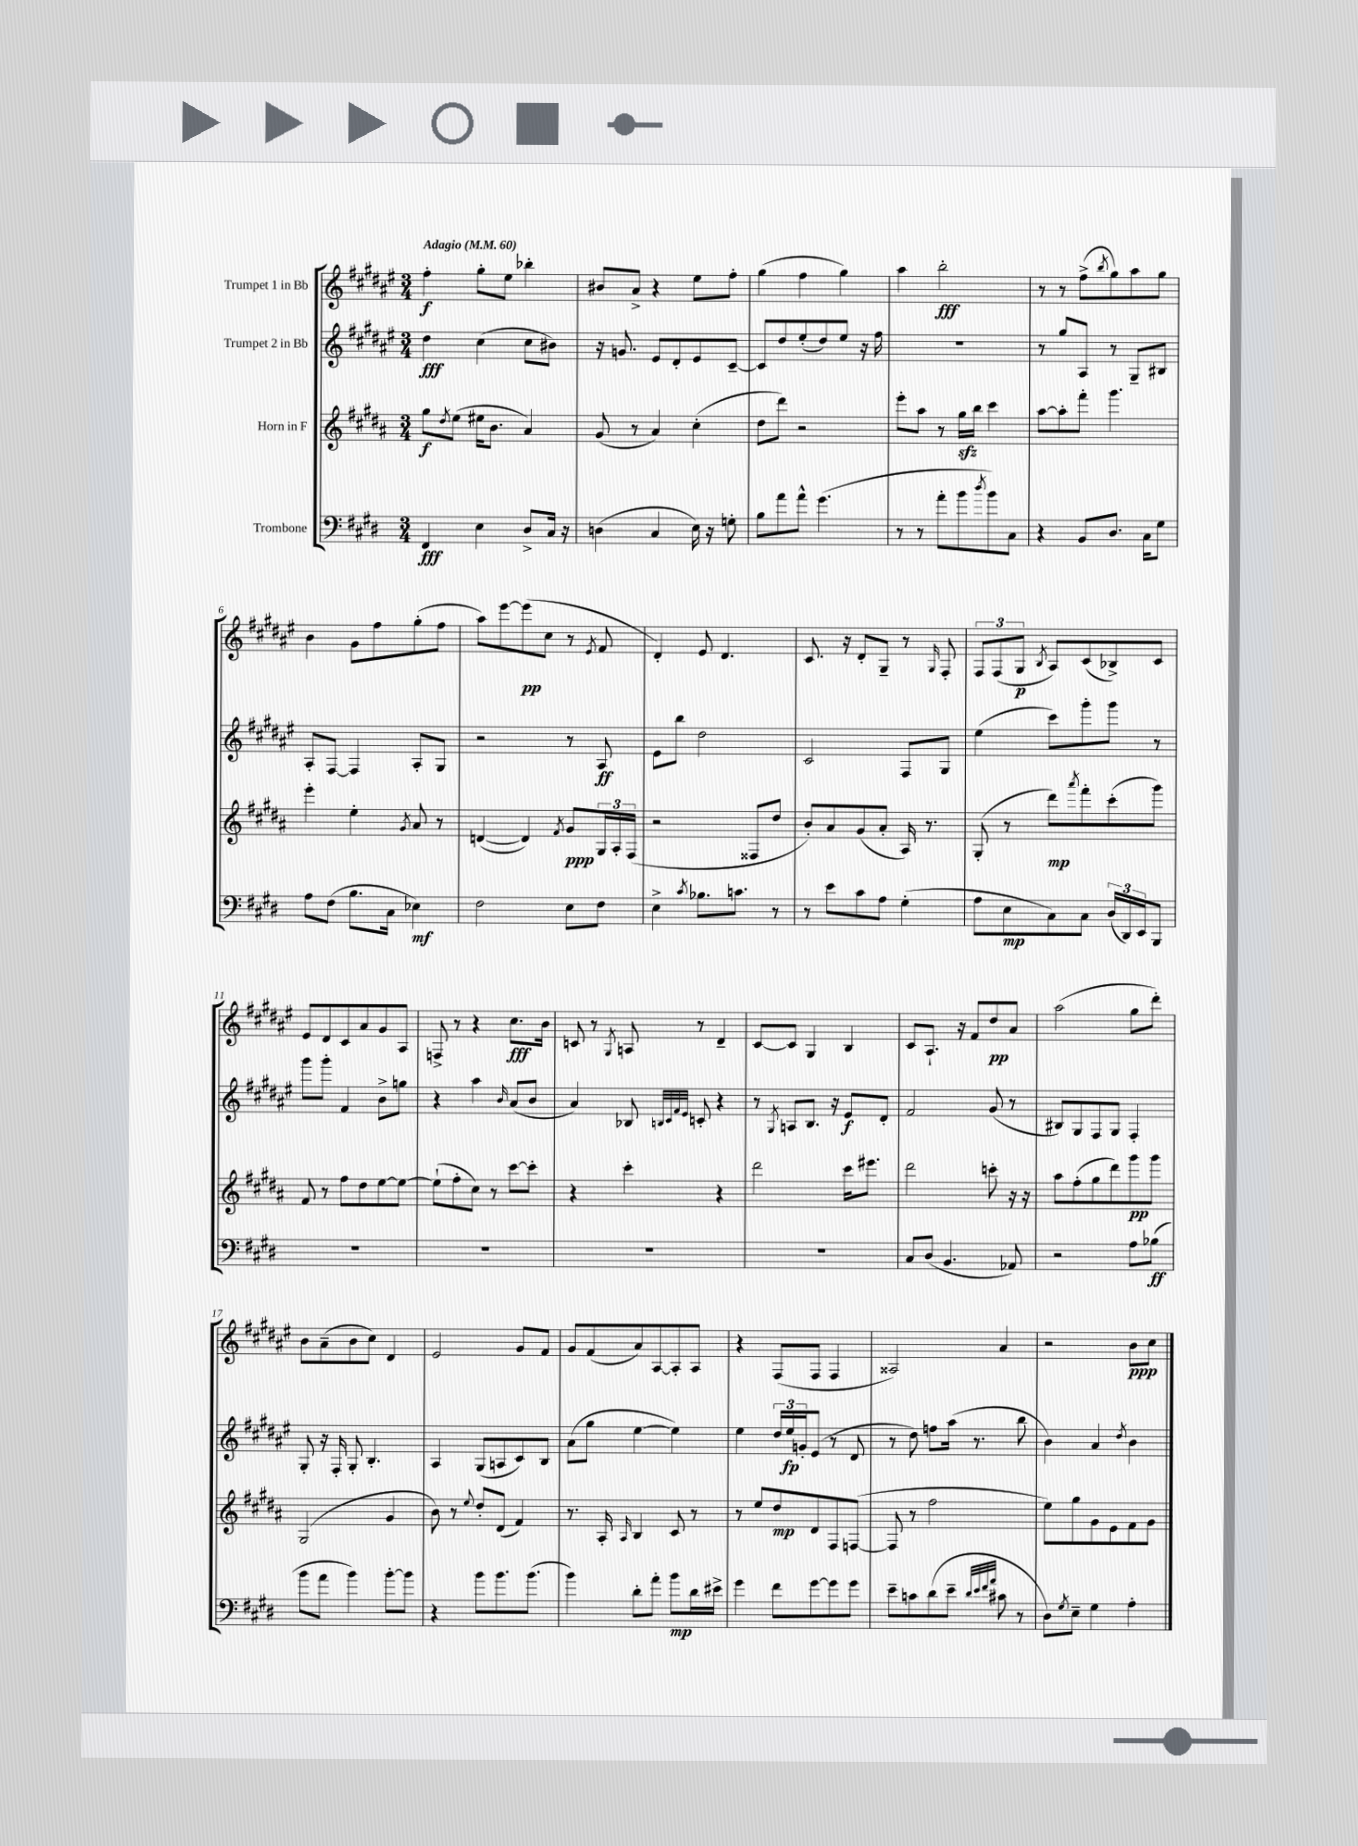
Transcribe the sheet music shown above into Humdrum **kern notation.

**kern	**dynam	**kern	**dynam	**kern	**dynam	**kern	**dynam
*part4	*part4	*part3	*part3	*part2	*part2	*part1	*part1
*staff4	*staff4	*staff3	*staff3	*staff2	*staff2	*staff1	*staff1
*I"Trombone	*	*I"Horn in F	*	*I"Trumpet 2 in Bb	*	*I"Trumpet 1 in Bb	*
*clefF4	*	*clefG2	*	*clefG2	*	*clefG2	*
*k[f#c#g#d#]	*	*k[f#c#g#d#a#]	*	*k[f#c#g#d#a#e#]	*	*k[f#c#g#d#a#e#]	*
*M3/4	*	*M3/4	*	*M3/4	*	*M3/4	*
*MM60	*	*MM60	*	*MM60	*	*MM60	*
=1	=1	=1	=1	=1	=1	=1	=1
!	!	!	!	!	!	!LO:TX:a:B:t=Adagio	!
4FF#/	fff	8gg#\L	f	4dd#\	fff	4ff#'\	f
.	.	8qdd#/	.	.	.	.	.
.	.	(8ee\J	.	.	.	.	.
4E\	.	16ee#X\KL	.	(4cc#\	.	8gg#'\L	.
.	.	8.b\J	.	.	.	.	.
.	.	.	.	.	.	8ee#\J	.
8D#^/L	.	4a#/)	.	8cc#\L	.	4bb-X'\	.
16C#/Jk	.	.	.	8b#X\J)	.	.	.
16r	.	.	.	.	.	.	.
=2	=2	=2	=2	=2	=2	=2	=2
(4Dn\	.	(8g#/	.	16r	.	8b#X/L	.
.	.	.	.	8.gn/	.	.	.
.	.	8r	.	.	.	8a#^/J	.
4C#/	.	4a#/)	.	8e#/L	.	4r	.
.	.	.	.	8d#'/	.	.	.
16E\)	.	(4cc#'\	.	8e#/	.	8ee#\L	.
16r	.	.	.	.	.	.	.
8Gn'\	.	.	.	[8c#~/J	.	8ff#'\J	.
=3	=3	=3	=3	=3	=3	=3	=3
8B\L	.	8dd#\L	.	8c#/L]	.	(4gg#\	.
8a\	.	8ddd#\J)	.	8dd#/	.	.	.
8a^^\J	.	2r	.	(8ee#'/	.	4ff#\	.
(4.g#\	.	.	.	8dd#/)	.	.	.
.	.	.	.	8ee#/J	.	4gg#\)	.
.	.	.	.	16r	.	.	.
.	.	.	.	16ff#\	.	.	.
=4	=4	=4	=4	=4	=4	=4	=4
8r	.	8eee'\L	.	2.r	.	4aa#\	.
8r	.	8aa#\J	.	.	.	.	.
8a'\L	.	8r	.	.	.	2bb'\	fff
8b\	.	16gg#zz\LL	.	.	.	.	.
.	.	16bb\JJ	.	.	.	.	.
8qdd#/	.	.	.	.	.	.	.
8b\)	.	4ccc#\	.	.	.	.	.
8C#\J	.	.	.	.	.	.	.
=5	=5	=5	=5	=5	=5	=5	=5
4r	.	[8aa#\L	.	8r	.	8r	.
.	.	8aa#'\]	.	8gg#/L	.	8r	.
8BB/L	.	8fff#'\J	.	8A#/J	.	(8ff#^\L	.
.	.	.	.	.	.	8qbb/	.
8.D#/J	.	4.ggg#\	.	8r	.	8gg#\)	.
.	.	.	.	8G#~/L	.	8aa#\	.
16C#\KL	.	.	.	.	.	.	.
8G#\J	.	.	.	8B#X/J	.	8gg#\J	.
!!LO:LB:g=z
=6	=6	=6	=6	=6	=6	=6	=6
8A\L	.	4eee'\	.	8A#'/L	.	4b\	.
(8F#\J	.	.	.	[8F#/J	.	.	.
8.B\L	.	4ee'\	.	4F#/]	.	8g#\L	.
.	.	.	.	.	.	8ff#\	.
16C#\Jk	.	.	.	.	.	.	.
.	.	8qg#/	.	.	.	.	.
4E-X\)	mf	8a#/	.	8A#'/L	.	(8gg#'\	.
.	.	8r	.	8G#/J	.	8ff#\J	.
=7	=7	=7	=7	=7	=7	=7	=7
2F#\	.	([4dn/	.	2r	.	8aa#\L)	.
.	.	.	.	.	.	[8eee#\	.
.	.	4d/])	.	.	.	(8eee#\]	pp
.	.	.	.	.	.	8cc#\J	.
.	.	8qf#/	.	.	.	.	.
8E\L	.	8g#/L	ppp	8r	.	8r	.
.	.	.	.	.	.	8qe#/	.
8F#\J	.	24G#/L	.	8A#/	ff	8f#/	.
.	.	24A#'/	.	.	.	.	.
.	.	(24F#/JJ	.	.	.	.	.
=8	=8	=8	=8	=8	=8	=8	=8
4E^\	.	2r	.	8e#\L	.	4d#'/)	.
.	.	.	.	8bb\J	.	.	.
8qc#/	.	.	.	.	.	.	.
8.B-X\L	.	.	.	2dd#\	.	8e#/	.
.	.	.	.	.	.	4.d#/	.
8.cn\J	.	.	.	.	.	.	.
.	.	8F##X/L	.	.	.	.	.
8r	.	8dd#/J	.	.	.	.	.
=9	=9	=9	=9	=9	=9	=9	=9
8r	.	8b'/L)	.	2c#/	.	8.c#/	.
8e\L	.	8a#/	.	.	.	.	.
.	.	.	.	.	.	16r	.
8c#\	.	(8g#/	.	.	.	8d#'/L	.
8A\J	.	8a#'/J	.	.	.	8G#~/J	.
(4G#'\	.	16A#/)	.	8F#/L	.	8r	.
.	.	8.r	.	.	.	.	.
.	.	.	.	.	.	16qqG#/	.
.	.	.	.	8G#/J	.	8F#'/	.
=10	=10	=10	=10	=10	=10	=10	=10
8A\L	.	(8G#'/	.	(4ee#\	.	12F#/L	.
.	.	.	.	.	.	(12F#/	.
8E\	mp	8r	.	.	.	.	.
.	.	.	.	.	.	12G#/J	p
.	.	.	.	.	.	8qB/	.
8C#\)	.	8ddd#\L)	mp	8ccc#\L)	.	8A#/L)	.
.	.	8qaaa#/	.	.	.	.	.
8C#\J	.	8fff#'\	.	8ggg#'\	.	(8c#/	.
(24D#/LL	.	(8ccc#'\	.	8ggg#\J	.	8B-X^/)	.
24DD#/)	.	.	.	.	.	.	.
24EE/J	.	.	.	.	.	.	.
8BBB/J	.	8ggg#\J)	.	8r	.	8c#/J	.
!!LO:LB:g=z
=11	=11	=11	=11	=11	=11	=11	=11
2.r	.	8f#/	.	8ggg#\L	.	8e#/L	.
.	.	8r	.	8ggg#'\J	.	8d#/	.
.	.	8ff#\L	.	4f#/	.	8c#/	.
.	.	8dd#\	.	.	.	8a#/	.
.	.	[8ee\	.	8b^\L	.	8g#/	.
.	.	8ee\J_	.	8ggn\J	.	8A#/J	.
=12	=12	=12	=12	=12	=12	=12	=12
2.r	.	(8ee`\L]	.	4r	.	8Fn^/	.
.	.	8ff#'\	.	.	.	8r	.
.	.	8cc#\J)	.	4aa#\	.	4r	.
.	.	8r	.	.	.	.	.
.	.	.	.	16qqb/	.	.	.
.	.	[8ccc#\L	.	(8a#/L	.	8.cc#\L	fff
.	.	8ccc#'\J]	.	8b/J	.	.	.
.	.	.	.	.	.	16b\Jk	.
=13	=13	=13	=13	=13	=13	=13	=13
2.r	.	4r	.	4a#/)	.	8cn/	.
.	.	.	.	.	.	8r	.
.	.	.	.	.	.	8qG#/	.
.	.	4ccc#'\	.	8B-X/	.	8An/	.
.	.	.	.	32qqBn/LLL	.	.	.
.	.	.	.	32qqc#/	.	.	.
.	.	.	.	32qqf#/	.	.	.
.	.	.	.	32qqe#/JJJ	.	.	.
.	.	.	.	8cn'/	.	8r	.
.	.	4r	.	4r	.	4d#~/	.
=14	=14	=14	=14	=14	=14	=14	=14
2.r	.	2ddd#\	.	8r	.	[8c#/L	.
.	.	.	.	8qG#/	.	.	.
.	.	.	.	8An/L	.	8c#/J]	.
.	.	.	.	8.B/J	.	4G#/	.
.	.	.	.	16r	.	.	.
.	.	16ccc#\KL	.	8e#/L	f	4B/	.
.	.	8.eee#X\J	.	.	.	.	.
.	.	.	.	8d#'/J	.	.	.
=15	=15	=15	=15	=15	=15	=15	=15
8C#/L	.	2ddd#\	.	2f#/	.	8c#/L	.
(8D#/J	.	.	.	.	.	8.A#`/J	.
4.BB/	.	.	.	.	.	.	.
.	.	.	.	.	.	16r	.
.	.	.	.	.	.	8f#/L	.
.	.	8cccn'\	.	(8g#/	.	8dd#/	pp
8AA-X/)	.	16r	.	8r	.	8a#/J	.
.	.	16r	.	.	.	.	.
=16	=16	=16	=16	=16	=16	=16	=16
2r	.	8aa#\L	.	8B#X/L)	.	(2aa#\	.
.	.	(8ff#'\	.	8G#/	.	.	.
.	.	8gg#\	.	8F#/	.	.	.
.	.	8ddd#\)	.	8G#/J	.	.	.
8A\L	.	8ggg#\	pp	4F#'/	.	8gg#\L	.
(8B-X\J	ff	8ggg#\J	.	.	.	8ddd#'\J)	.
!!LO:LB:g=z
=17	=17	=17	=17	=17	=17	=17	=17
8b\L	.	(2G#/	.	8G#'/	.	8b\L	.
8a\J	.	.	.	16r	.	(8a#~\	.
.	.	.	.	16F#'/	.	.	.
4b\)	.	.	.	8G#'/	.	8b\	.
.	.	.	.	4.B'/	.	8cc#\J)	.
[8b'\L	.	4g#/	.	.	.	4d#/	.
8b\J]	.	.	.	.	.	.	.
=18	=18	=18	=18	=18	=18	=18	=18
4r	.	8b\)	.	4A#/	.	2e#/	.
.	.	8r	.	.	.	.	.
.	.	8qqee/	.	.	.	.	.
8b\L	.	8dd#'/L	.	(8G#/L	.	.	.
8.b\	.	(8d#/J	.	8An/	.	.	.
.	.	4f#/)	.	8c#/)	.	8g#/L	.
(8.b\J	.	.	.	.	.	.	.
.	.	.	.	8B/J	.	8f#/J	.
=19	=19	=19	=19	=19	=19	=19	=19
4b\)	.	8.r	.	(8a#\L	.	8g#/L	.
.	.	.	.	8gg#\J	.	(8f#/	.
.	.	16A#'/	.	.	.	.	.
.	.	16qqA#/	.	.	.	.	.
8d#'\L	.	4B/	.	[4ee#\	.	8a#/)	.
8a'\J	.	.	.	.	.	[8A#/	.
8b\L	mp	8c#/	.	4ee#\])	.	8A#'/]	.
16d#\L	.	8r	.	.	.	8A#/J	.
16e#X^\JJ	.	.	.	.	.	.	.
=20	=20	=20	=20	=20	=20	=20	=20
4g#\	.	8r	.	4ee#\	.	4r	.
.	.	8ee/L	.	.	.	.	.
8f#\L	.	8dd#/	mp	24dd#/LL	.	(8F#/L	.
.	.	.	.	24ee#/	fp	.	.
.	.	.	.	24gn'/J	.	.	.
[8g#\	.	8d#/	.	(8e#/J	.	8F#/J	.
8g#\]	.	8F#/	.	8r	.	4F#/	.
8g#\J	.	([8Fn/J	.	8d#/	.	.	.
=21	=21	=21	=21	=21	=21	=21	=21
8e~\L	.	8F/]	.	8r	.	2A##X/)	.
8cn\	.	8r	.	8dd#\)	.	.	.
(8d#\	.	2ff#\	.	8ffn\L	.	.	.
8e~\J	.	.	.	(16aa#\Jk	.	.	.
.	.	.	.	8.r	.	.	.
32qqd#/LLL	.	.	.	.	.	.	.
32qqe/	.	.	.	.	.	.	.
32qqf#/	.	.	.	.	.	.	.
32qqa/JJJ	.	.	.	.	.	.	.
8c#X\	.	.	.	.	.	4a#/	.
8r	.	.	.	8bb\	.	.	.
=22	=22	=22	=22	=22	=22	=22	=22
8D#\L)	.	8ee\L)	.	4b\)	.	2r	.
8qG#/	.	.	.	.	.	.	.
8E~\J	.	8gg#\	.	.	.	.	.
4G#\	.	8g#\	.	4a#/	.	.	.
.	.	8e\	.	.	.	.	.
.	.	.	.	8qdd#/	.	.	.
4A'\	.	8f#\	.	4b\	.	8b\L	ppp
.	.	8g#\J	.	.	.	8cc#\J	.
==	==	==	==	==	==	==	==
*-	*-	*-	*-	*-	*-	*-	*-
